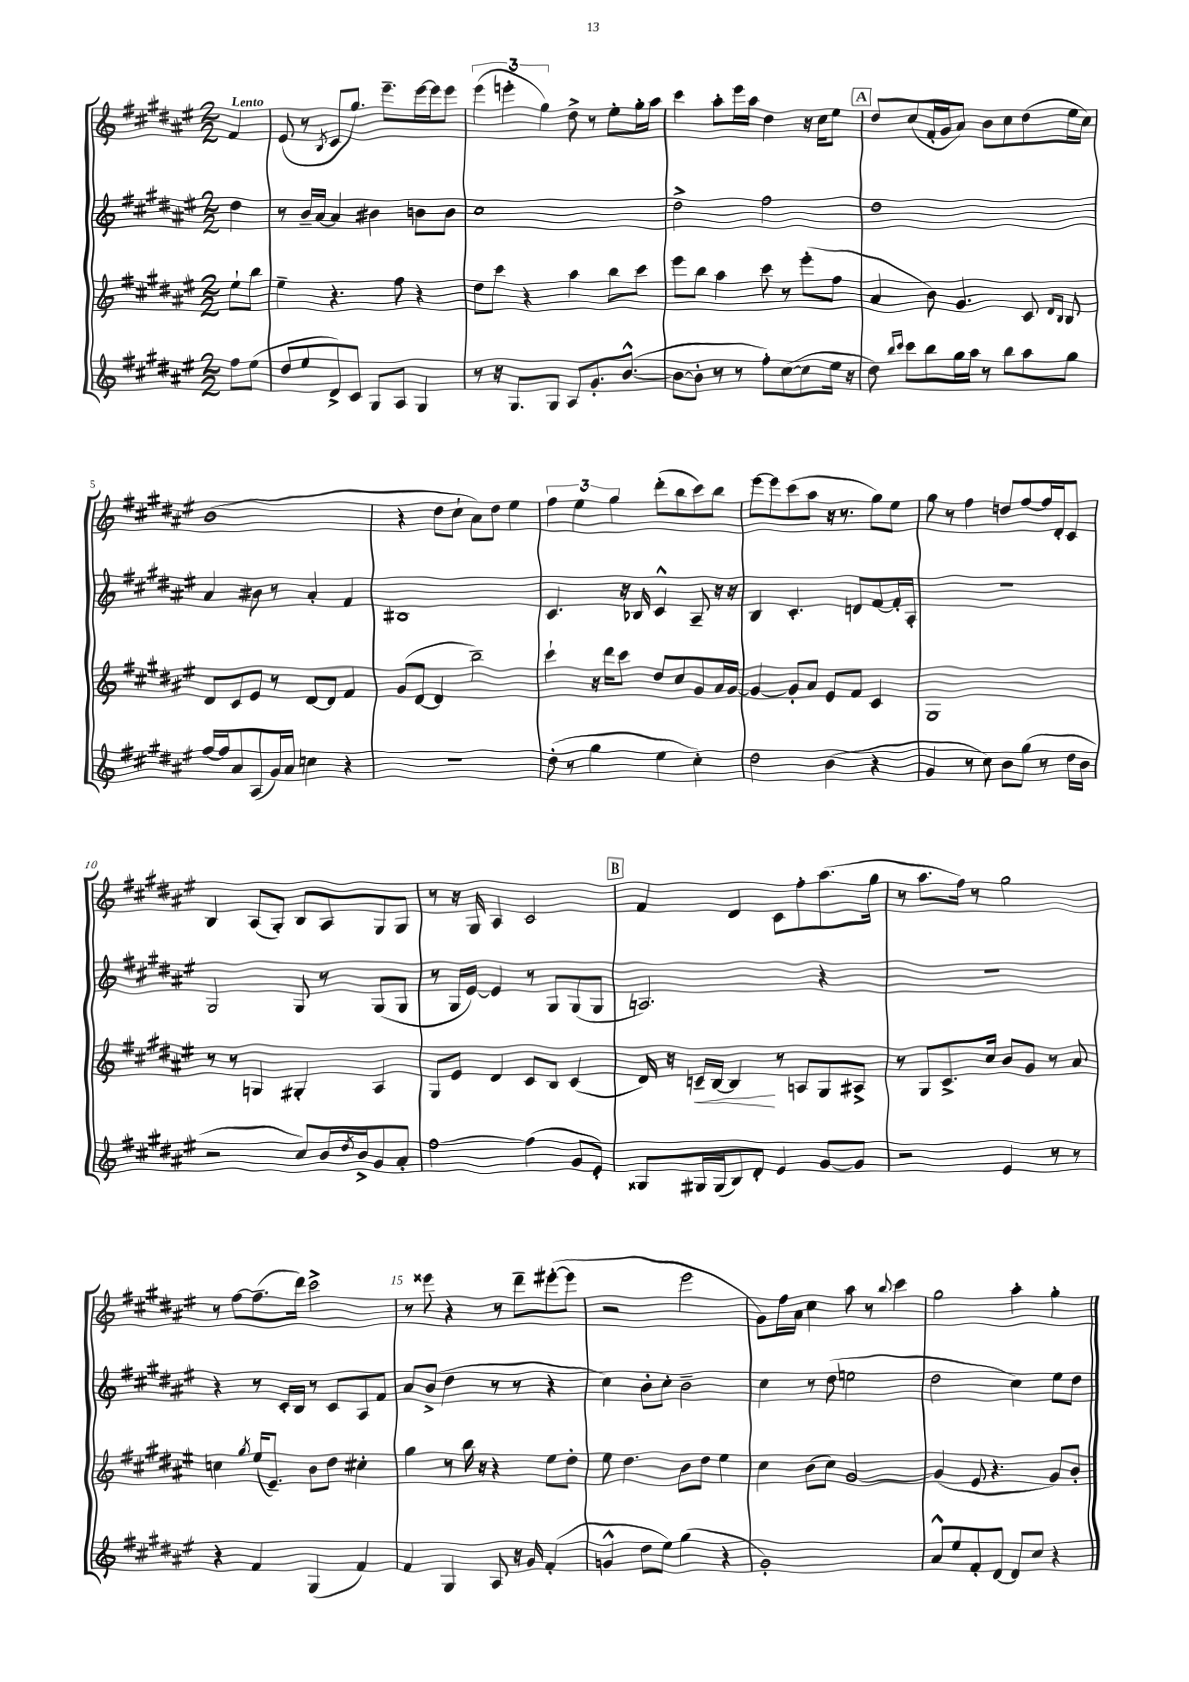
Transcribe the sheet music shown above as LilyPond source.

<<
\new StaffGroup <<
\new Staff = "s0" {
    \clef treble \key fis \major \numericTimeSignature \time 2/2 \partial 4 \tempo "Lento"
    fis'4 |
    eis'8( r8 \acciaccatura { b8 } cis'8 gis''8.) eis'''8.-- eis'''16~ eis'''16 eis'''8 |
    \tuplet 3/2 { eis'''4( e'''4-. gis''4) } dis''8-> r8 eis''8-. gis''16-. ais''16 |
    cis'''4 ais''8-. eis'''16 ais''16 dis''4 r16 cis''16 eis''8 |
    \mark \markup { \box "A" } dis''8 cis''8( fis'16-. gis'16 ais'8) b'8 cis''8 dis''8( eis''16 cis''16) |
    b'1( |
    r4 dis''8 cis''8-! ais'8) dis''8 eis''4 |
    \tuplet 3/2 { fis''4 eis''4 gis''4 } dis'''8-.( b''8 cis'''8) b''8 |
    eis'''8~ eis'''8 cis'''8( ais''8 r16 r8. gis''8) eis''8 |
    gis''8 r8 fis''4 d''8 fis''8~ fis''16 dis'16-. cis'8 |
    b4 ais8( gis8-.) b8 ais8 gis8 gis8 |
    r8 r16 gis16 ais4 cis'2 |
    \mark \markup { \box "B" } fis'4 dis'4 cis'8 fis''8-. ais''8.( gis''16 |
    r8 ais''8. fis''16) r8 gis''2 |
    r8 fis''8~ fis''8.--( dis'''16) cis'''2-> |
    r8 eisis'''8 r4 r8 dis'''8-- eis'''8~-.( eis'''8 |
    r2 eis'''2 |
    gis'8) fis''16 ais'16 cis''4 ais''8 r8 \appoggiatura { b''8 } cis'''4 |
    gis''2 ais''4-. gis''4-. \bar "|." |
}
\new Staff = "s1" {
    \clef treble \key fis \major \numericTimeSignature \time 2/2 \partial 4
    dis''4 |
    r8 b'16-- ais'16~ ais'4 bis'4 b'8 b'8 |
    cis''1 |
    dis''2-> fis''2 |
    \mark \markup { \box "A" } dis''1 |
    ais'4 bis'8 r8 ais'4-. fis'4 |
    bis1 |
    cis'4. r16 bes16 cis'4-^ ais8-- r16 r16 |
    b4 cis'4.-. d'8 fis'8~ fis'16-. ais16-. |
    r1 |
    gis2 gis8 r8 gis8( gis8 |
    r8 gis16 eis'16~) eis'4 r8 gis8 gis8( gis8 |
    \mark \markup { \box "B" } a2.) r4 |
    r1 |
    r4 r8 cis'16-. b16 r8 cis'8 ais8 fis'8 |
    ais'8 b'8->( dis''4 r8 r8 r4 |
    cis''4) b'8-. cis''8-. b'2-- |
    cis''4 r8 dis''8( e''2 |
    dis''2 cis''4) eis''8 dis''8 \bar "|." |
}
\new Staff = "s2" {
    \clef treble \key fis \major \numericTimeSignature \time 2/2 \partial 4
    eis''8-! b''8 |
    eis''4-- r4. fis''8 r4 |
    dis''8 cis'''8 r4 ais''4 b''8 cis'''8 |
    eis'''8 b''8 ais''4 cis'''8 r8 eis'''8-.( fis''8 |
    \mark \markup { \box "A" } ais'4 b'8) gis'4. cis'8 \grace { dis'16 b16 } b8 |
    dis'8 cis'8 eis'8 r8 dis'8~ dis'8 fis'4 |
    gis'8( dis'8~ dis'4 b''2--) |
    cis'''4-! r16 dis'''16 cis'''8 dis''8 cis''8 gis'8 ais'16 gis'16~ |
    gis'4~ gis'8-. ais'8 eis'8 fis'8 cis'4 |
    gis1 |
    r8 r8 g4 gis4-. ais4 |
    gis8 eis'8 dis'4 cis'8 b8 cis'4( |
    \mark \markup { \box "B" } dis'16) r16 c'16--\< b16~ b4\! r8 a8 gis8 ais8-> |
    r8 gis8 cis'8.-> cis''16 b'8 gis'8 r8 ais'8 |
    c''4 \acciaccatura { gis''8 } eis''16( eis'8.--) b'8 dis''8 cis''4-. |
    gis''4 r8 b''16 r16 r4 eis''8 dis''8-. |
    eis''8 dis''4. b'8 dis''8 eis''4 |
    cis''4 b'8( cis''8) gis'2~ |
    gis'4( eis'8 r4. gis'8) b'8-. \bar "|." |
}
\new Staff = "s3" {
    \clef treble \key fis \major \numericTimeSignature \time 2/2 \partial 4
    fis''8 eis''8( |
    dis''8 eis''8 dis'8->) cis'8 gis8 ais8 gis4 |
    r8 r16 gis8. gis8 ais8 gis'8.-. b'8.~-^( |
    b'8~ b'8-. r8 r8 fis''8-.) cis''8~( cis''8 eis''16 r16 |
    \mark \markup { \box "A" } dis''8) \grace { b''16 cis'''16 } cis'''8 b''8 gis''16 ais''16 r8 b''8 ais''8 gis''8 |
    fis''16~ fis''16 ais'8 ais8( gis'16) ais'16 c''4 r4 |
    r1 |
    dis''8-.( r8 gis''4 eis''4 cis''4-.) |
    dis''2 b'4( r4 |
    gis'4 r8 cis''8) b'8 gis''8( r8 dis''16 b'16 |
    r2 cis''8) b'16 \acciaccatura { dis''8 } b'16-> gis'8 ais'8-. |
    fis''2~ fis''4( gis'8 eis'8-.) |
    \mark \markup { \box "B" } gisis8 gis16 gis16( b8) dis'8-. eis'4 gis'8~ gis'8 |
    r2 eis'4 r8 r8 |
    r4 fis'4 gis4( fis'4) |
    fis'4 gis4 ais8 r16 gis'16 fis'4-.( |
    g'4-^ dis''8 eis''8) gis''4( r4 |
    gis'1-.) |
    ais'8-^ eis''8 fis'8-. dis'8~ dis'8 cis''8 r4 \bar "|." |
}
>>
>>
\layout { \context { \Score \override BarNumber.break-visibility = ##(#f #t #t) barNumberVisibility = #(every-nth-bar-number-visible 5) } }
